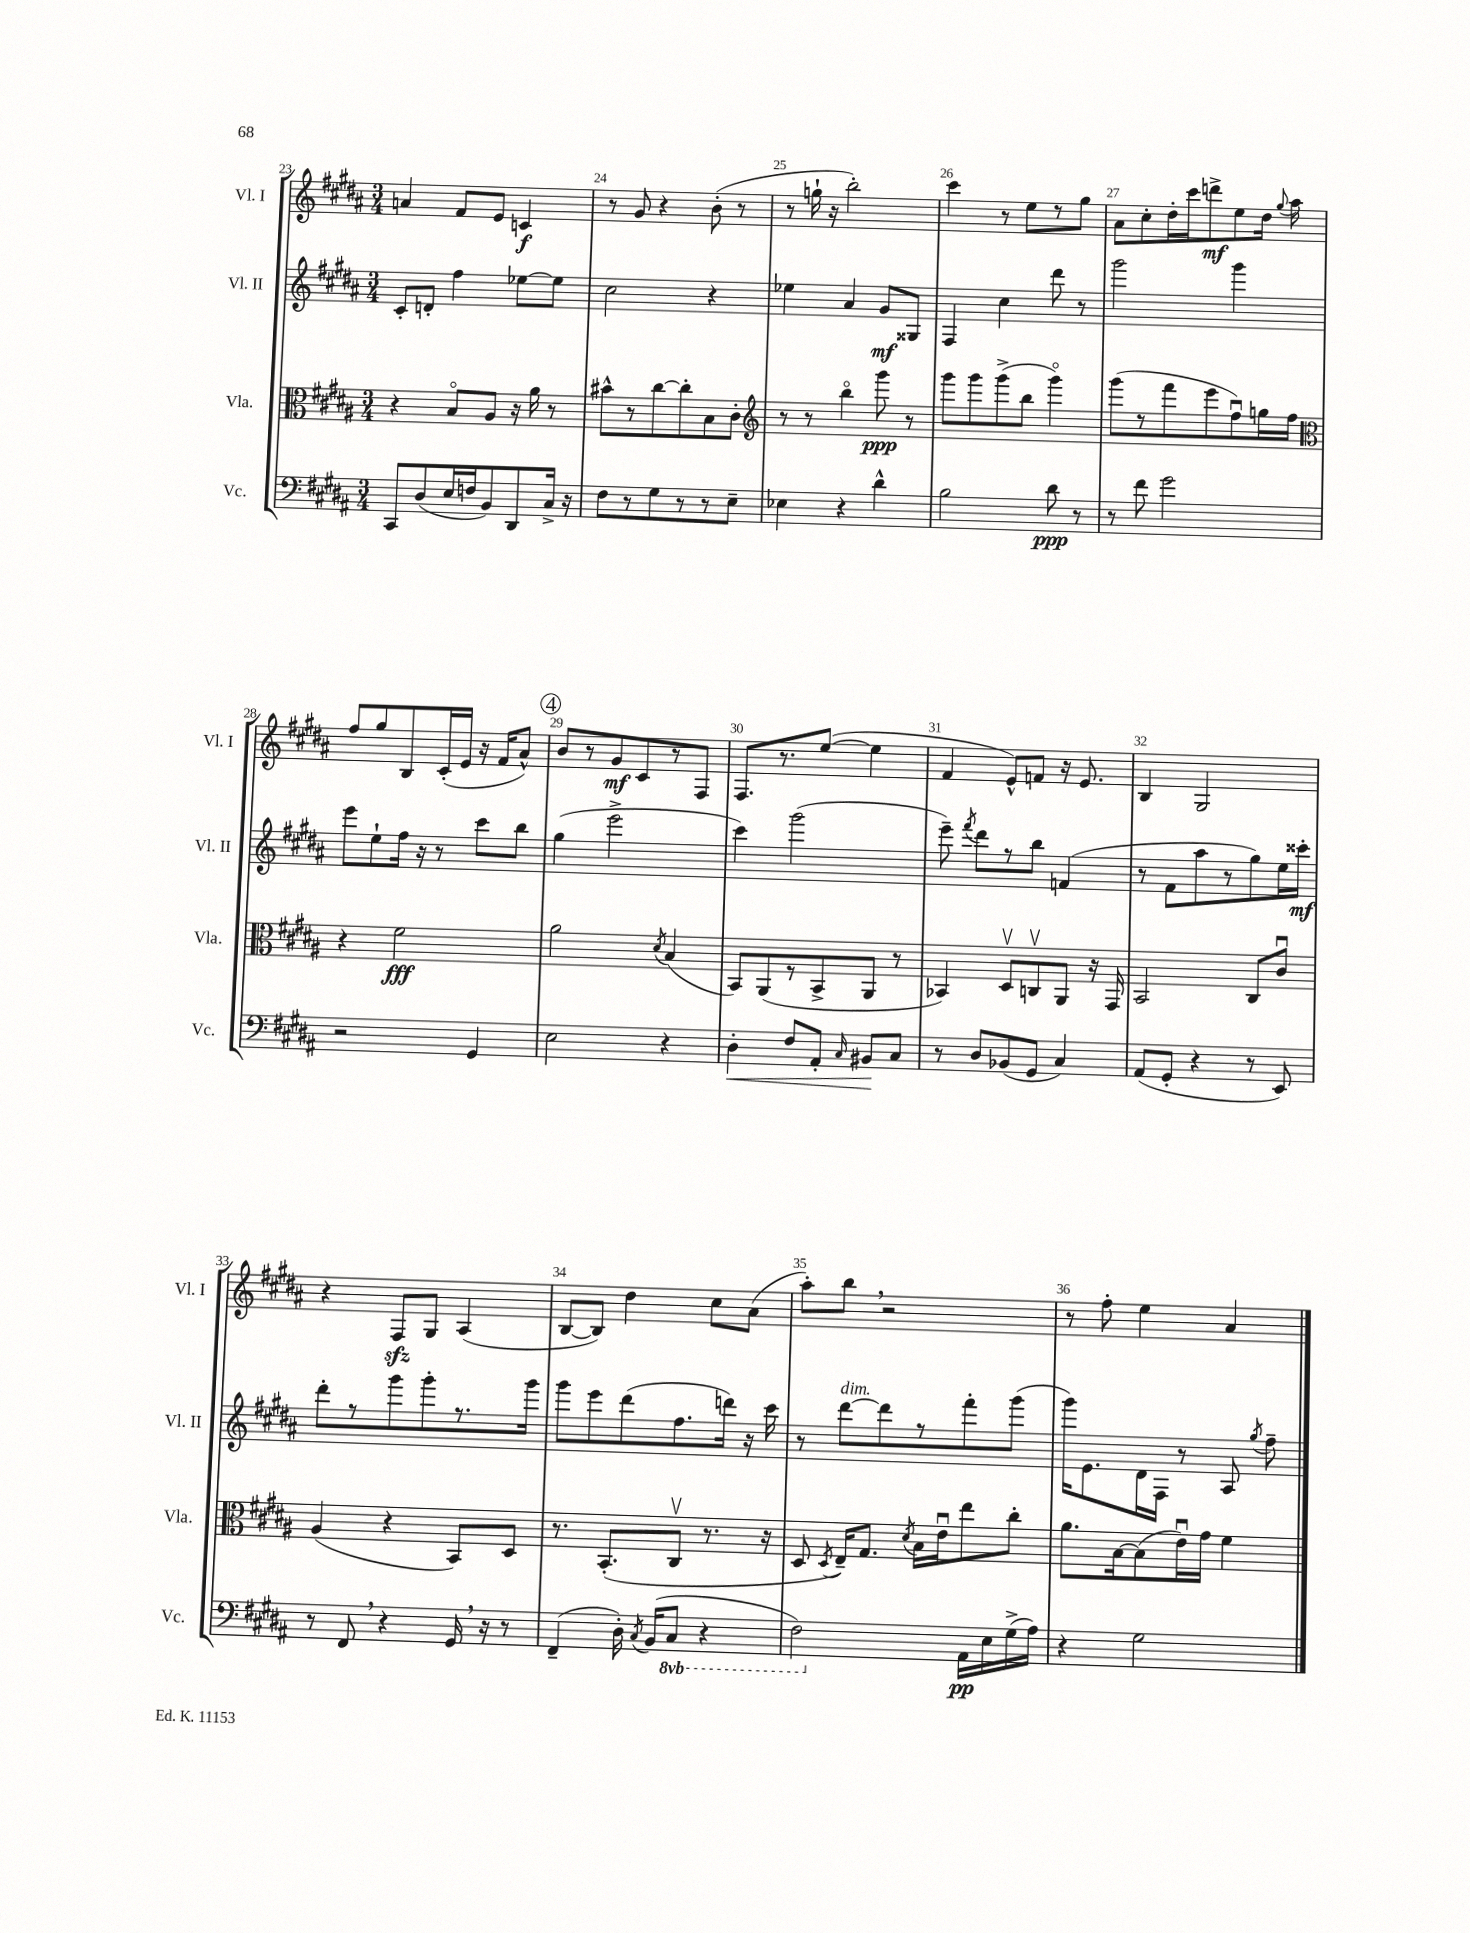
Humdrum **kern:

**kern	**kern	**kern	**kern
*staff4	*staff3	*staff2	*staff1
*clefF4	*clefC3	*clefG2	*clefG2
*k[f#c#g#d#a#]	*k[f#c#g#d#a#]	*k[f#c#g#d#a#]	*k[f#c#g#d#a#]
*M3/4	*M3/4	*M3/4	*M3/4
8CC#	4r	8c#'	4a
(8D#	.	8d'	.
16E	8Bo	4ff#	8f#
16F	.	.	.
8BB)	8A#	.	8e
8DD#	16r	[8ee-	4c
.	16a#	.	.
16C#^	8r	8ee-]	.
16r	.	.	.
=	=	=	=
8F#	8b#^^	2cc#	8r
8r	8r	.	8g#
8G#	[8cc#	.	4r
8r	8cc#']	.	.
8r	8B	4r	(8b'
8E~	8c#'	.	8r
=	=	=	=
*	*clefG2	*	*
4E-	8r	4ee-	8r
.	8r	.	16gg`
.	.	.	16r
4r	4bbo	4a#	2bb')
4d#^^	8ggg#	8g#	.
.	8r	8G##	.
=	=	=	=
2B	8ggg#	4F#	4ccc#
.	8ggg#	.	.
.	(8ggg#^	4cc#	8r
.	8bb	.	8ee
8d#	4ggg#o)	8ddd#	8r
8r	.	8r	8gg#
=	=	=	=
8r	(8ggg#	2ggg#	8a#
8f#	8r	.	8cc#'
2g#	8fff#	.	16dd#'
.	.	.	16ccc#
.	8eee	.	8ddd^
.	8ff#u)	4ggg#	8ee
.	16gg	.	16dd#
.	.	.	8qqgg#
.	16ff#	.	16aa#
=	=	=	=
*	*clefC3	*	*
2r	4r	8eee	8ff#
.	.	8ee`	8gg#
.	2f#	16ff#	8B
.	.	16r	.
.	.	8r	(16c#'
.	.	.	16e
4GG#	.	8ccc#	16r
.	.	.	16f#
.	.	8bb	8a#^^)
=	=	=	=
2E	2a#	(4gg#	8b
.	.	.	8r
.	.	2eee^	8g#
.	.	.	8c#
.	8qd#	.	.
4r	(4B	.	8r
.	.	.	8F#
=	=	=	=
4D#'	8BB)	4ccc#)	8.F#
.	(8AA#	.	.
.	.	.	8.r
8F#	8r	(2ggg#	.
8AA#'	8BB^	.	([8ee
16qqC#	.	.	.
8BB#	8AA#	.	4ee]
8C#	8r	.	.
=	=	=	=
8r	4BB-)	8eee~)	4f#
.	.	8qfff#	.
8D#	.	8ddd#	.
(8BB-	8D#v	8r	8e^^)
8GG#	8Cv	8bb	8f
4C#)	8AA#	(4f	16r
.	.	.	8.e
.	16r	.	.
.	16GG#	.	.
=	=	=	=
(8AA#	2BB	8r	4B
8GG#'	.	8f#	.
4r	.	8aa#	2G#
.	.	8r	.
8r	8C#	8gg#)	.
8EE)	8c#u	16ee	.
.	.	16ccc##'	.
=	=	=	=
8r	(4A#	8ddd#'	4r
8FF#	.	8r	.
4r	4r	8ggg#	8F#
.	.	8ggg#'	8G#
16GG#	8BB)	8.r	(4A#
16r	.	.	.
8r	8D#	.	.
.	.	16ggg#	.
=	=	=	=
(4FF#~	8.r	8ggg#	[8B
.	.	8eee	8B])
.	(8.BB'	.	.
16D#')	.	(8ddd#	4dd#
8qC#	.	.	.
(16BB	.	.	.
8CC#	8C#v	8.ff#	.
4r	8.r	.	8cc#
.	.	16ddd)	.
.	.	16r	(8a#
.	16r	16ccc#	.
=	=	=	=
2FF#)	8D#	8r	8aa#')
.	8qD#	.	.
.	16E~)	[8ddd#	8bb
.	8.G#	.	.
.	.	8ddd#]	2r
.	8qd#	.	.
.	16B	8r	.
.	16eu	.	.
16AA#	8ee	8fff#'	.
16E	.	.	.
(16G#^	8cc#'	(8ggg#	.
16A#)	.	.	.
=	=	=	=
4r	8.a#	16ggg#)	8r
.	.	8.e	.
.	.	.	8ff#'
.	[16B	.	.
2G#	(8B]	16d#	4ee
.	.	16F#	.
.	16eu)	8r	.
.	16g#	.	.
.	4f#	8A#	4a#
.	.	8qgg#	.
.	.	8ff#~	.
==	==	==	==
*-	*-	*-	*-
